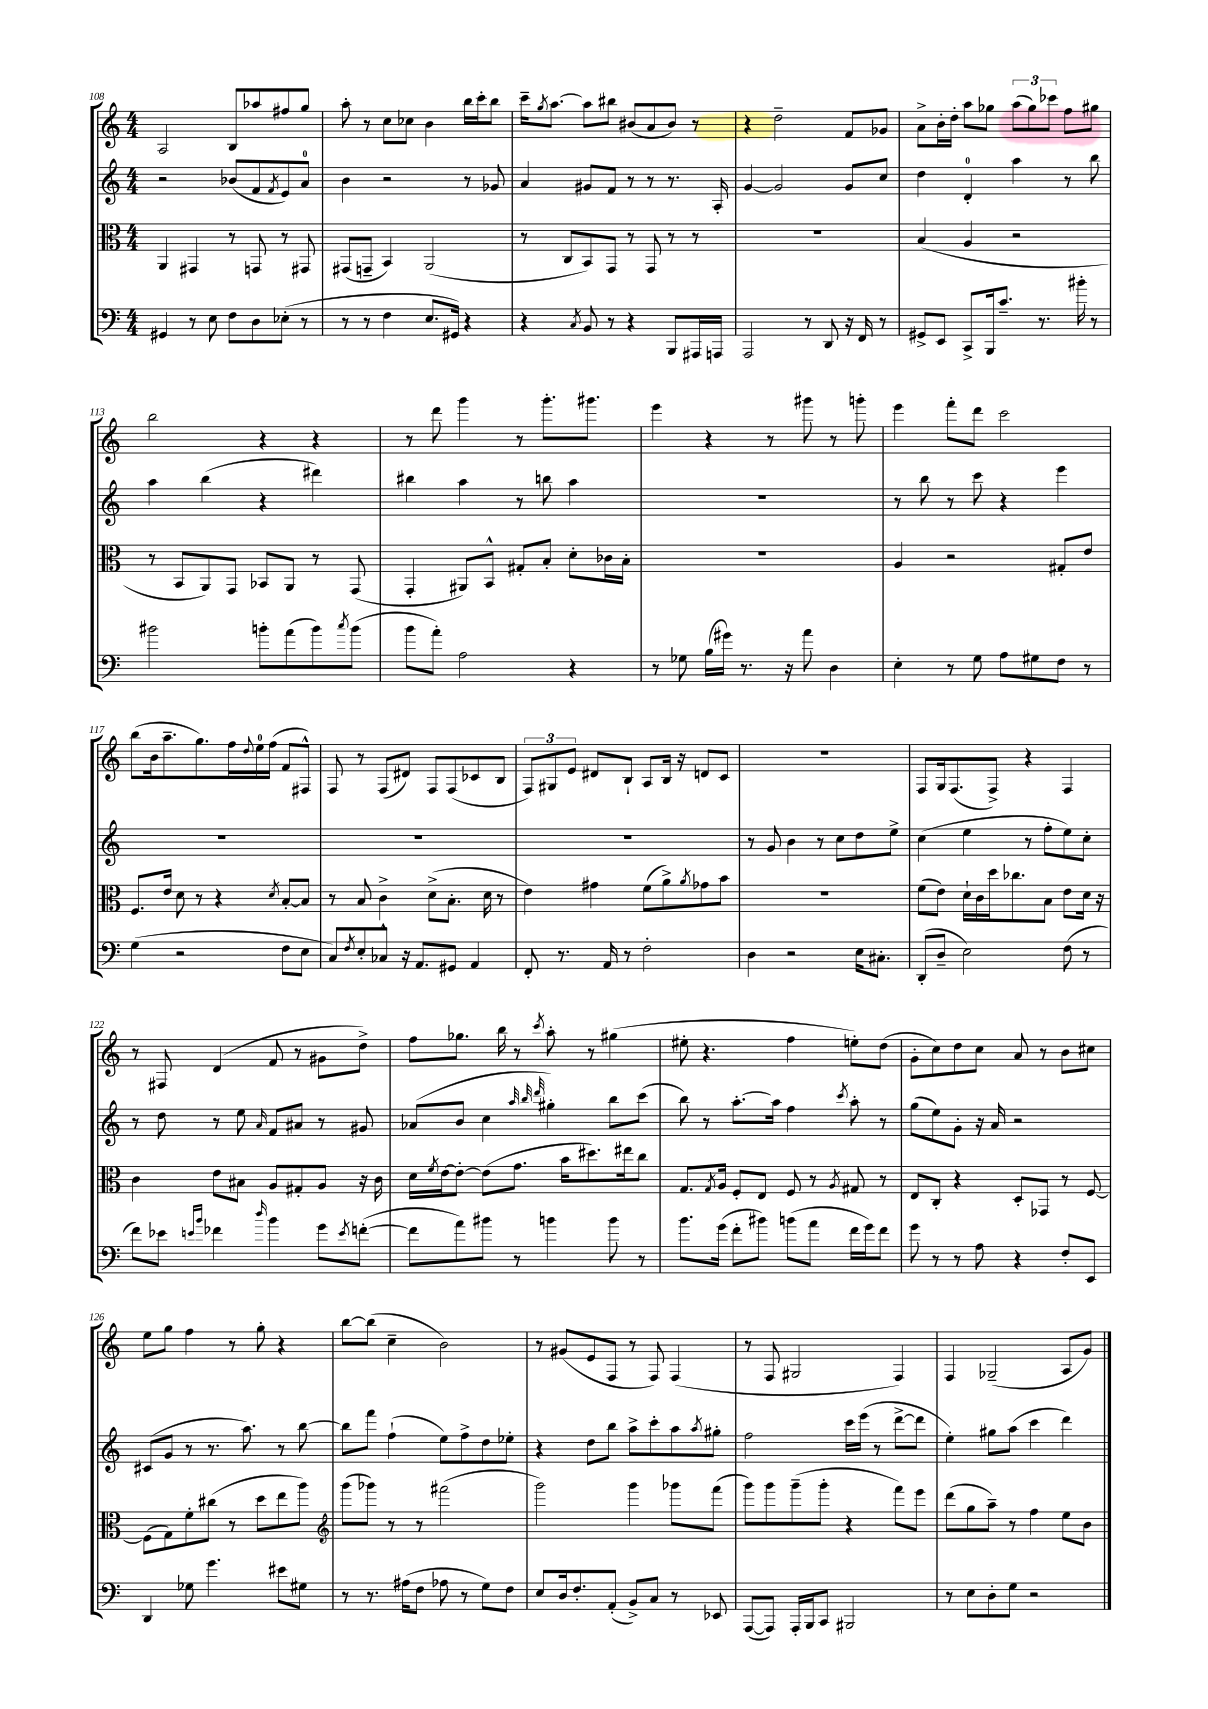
<<
\new StaffGroup <<
\new Staff = "s0" {
    \clef treble \key c \major \numericTimeSignature \time 4/4
    a2 b8 aes''8 fis''8 g''8 |
    a''8-. r8 c''8 ces''8 b'4 b''16 c'''16-. b''8 |
    c'''16-- \acciaccatura { g''8 } a''8.~ a''8 bis''8 bis'8( a'8 bis'8) r8 |
    r4 d''2-- f'8 ges'8 |
    a'8-> b'16-. d''16-. a''8 ges''8 \tuplet 3/2 { a''8( ges''8) ces'''8 } f''8 gis''8 |
    b''2 r4 r4 |
    r8 d'''8 g'''4 r8 g'''8.-. gis'''8. |
    e'''4 r4 r8 gis'''8 r8 g'''8-. |
    e'''4 f'''8-. d'''8 c'''2 |
    b''8( b'16 a''8.-- g''8.) f''16 \appoggiatura { d''8 } e''16-0 f''16( f'8 fis8-^) |
    f8 r8 f8( dis'8) f8 f8( ces'8 b8 |
    \tuplet 3/2 { f8) gis8 e'8 } dis'8 b8-! a8 b16 r16 d'8 c'8 |
    R1 |
    f8 g16 f8.( f8->) r4 f4 |
    r8 fis8 d'4( f'8 r8 gis'8 d''8->) |
    f''8 ges''8. b''16 r8 \acciaccatura { c'''8 } a''8-. r8 gis''4( |
    eis''8-. r4. f''4 e''8-.) d''8( |
    g'8-. c''8) d''8 c''8 a'8 r8 b'8 cis''8 |
    e''8 g''8 f''4 r8 g''8-. r4 |
    b''8~ b''8( c''4-- b'2) |
    r8 gis'8( e'8 f8 r8 f8) f4( |
    r8 f8 gis2 f4) |
    f4 ges2--( a8 g'8) \bar "|." |
}
\new Staff = "s1" {
    \clef treble \key c \major \numericTimeSignature \time 4/4
    r2 bes'8( f'8 \acciaccatura { f'8 } e'8) a'8-0 |
    b'4 r2 r8 ges'8 |
    a'4 gis'8 f'8 r8 r8 r8. a16-. |
    g'4~ g'2 g'8 c''8 |
    d''4 d'4-0-. a''4 r8 b''8 |
    a''4 b''4( r4 dis'''4) |
    bis''4 a''4 r8 b''8 a''4 |
    R1 |
    r8 b''8 r8 c'''8 r4 e'''4 |
    R1 |
    R1 |
    R1 |
    r8 g'8 b'4 r8 c''8 d''8 e''8-> |
    c''4( e''4 r8 f''8-. e''8) c''8-. |
    r8 d''8 r8 e''8 \grace { a'16 } f'8 ais'8 r8 gis'8 |
    aes'8( b'8 c''4 \grace { a''32 b''32 d'''32 } gis''4-.) b''8 c'''8( |
    b''8) r8 a''8.~-. a''16 f''4 \acciaccatura { c'''8 } a''8-. r8 |
    g''8( e''8) g'8-. r16 a'16 r2 |
    cis'8( g'8 r8 r8. a''8.) r8 b''8~ |
    b''8 f'''8 f''4-!( e''8) f''8-> d''8 ees''8-. |
    r4 d''8 b''8 a''8-> c'''8-. a''8 \acciaccatura { a''8 } gis''8-. |
    f''2 c'''16 e'''16( r8 d'''8~-> d'''8 |
    e''4-.) gis''8 a''8( c'''4 d'''4) \bar "|." |
}
\new Staff = "s2" {
    \clef alto \key c \major \numericTimeSignature \time 4/4
    a,4 gis,4 r8 g,8 r8 gis,8 |
    gis,8( g,8-- b,4) a,2( |
    r8 c8 b,8) g,8 r8 g,8 r8 r8 |
    R1 |
    b4( a4 r2 |
    r8 b,8 a,8) g,8 bes,8 a,8 r8 g,8( |
    g,4-. ais,8) b,8-^ gis8-. b8-. d'8-. ces'16 b16-. |
    R1 |
    a4 r2 gis8-. e'8 |
    f8. e'16 d'8 r8 r4 \acciaccatura { d'8 } b8~-. b8 |
    r8 b8 c'4-> d'8->( b8.-. d'16 r8 |
    e'4) gis'4 f'8( a'8->) \acciaccatura { a'8 } ges'8 b'8 |
    R1 |
    f'8( e'8) d'16-! c'16 d''16 ces''8. b8 e'8 d'16 r16 |
    c'4 e'8 bis8 a8 gis8-. a8 r16 c'16 |
    d'16 \acciaccatura { f'8 } e'16~ e'8~-. e'8( g'8. b'16 dis''8.) eis''16 c''8 |
    g8. \acciaccatura { g8 } a16 f8-. e8 f8 r8 \acciaccatura { a8 } gis8 r8 |
    e8 c8-. r4 d8-. ges,8 r8 f8~ |
    f8( g8) f'8-. cis''8( r8 d''8 e''8 a''8) |
    \clef treble g'''8( ges'''8) r8 r8 fis'''2( |
    g'''2) g'''4 ges'''8 f'''8( |
    g'''8) g'''8 g'''8--( g'''8-. r4 f'''8) e'''8 |
    d'''8( g''8 a''8--) r8 f''4 e''8 b'8 \bar "|." |
}
\new Staff = "s3" {
    \clef bass \key c \major \numericTimeSignature \time 4/4
    gis,4 r8 e8 f8 d8 ees8-.( r8 |
    r8 r8 f4 e8. gis,16) r4 |
    r4 \acciaccatura { c8 } b,8 r8 r4 b,,8 ais,,16 a,,16 |
    a,,2 r8 d,8 r16 f,16 r8 |
    gis,8-> e,8 c,8-> b,,16 c'8.-- r8. bis'16-. r8 |
    bis'2 b'8-. a'8( b'8) \acciaccatura { c''8 } b'8( |
    b'8 a'8-.) a2 r4 |
    r8 ges8 b16( gis'16) r8. r16 a'8 d4 |
    e4-. r8 g8 a8 gis8 f8 r8 |
    g4( r2 f8 e8 |
    c8) \acciaccatura { f8 } e8-. ces8-^ r16 a,8. gis,8 a,4 |
    f,8-. r8. a,16 r8 f2-. |
    d4 r2 e16 cis8.-. |
    d,8-.( d8-- e2) f8( r8 |
    f'8) ees'8 \grace { e'16 b'16 } fes'4 \grace { d''16 } b'4 g'8 \acciaccatura { e'8 } f'8~-.( |
    f'8 a'8) bis'8 r8 b'4 b'8 r8 |
    b'8. g'16( f'8-. bis'8) b'8( a'8 f'16 g'16) f'8 |
    g'8 r8 r8 a8 r4 f8-. e,8 |
    d,4 ges8 g'4. eis'8 gis8 |
    r8 r8. ais16( f8 aes8 r8 g8) f8 |
    e8 d16 f8.-. a,8-.( b,8->) c8 r8 ees,8 |
    a,,8~( a,,8) a,,16-. b,,16 c,8 bis,,2 |
    r8 e8 d8-. g8 r2 \bar "|." |
}
>>
>>
\layout { \context { \Score currentBarNumber = #108 } }
